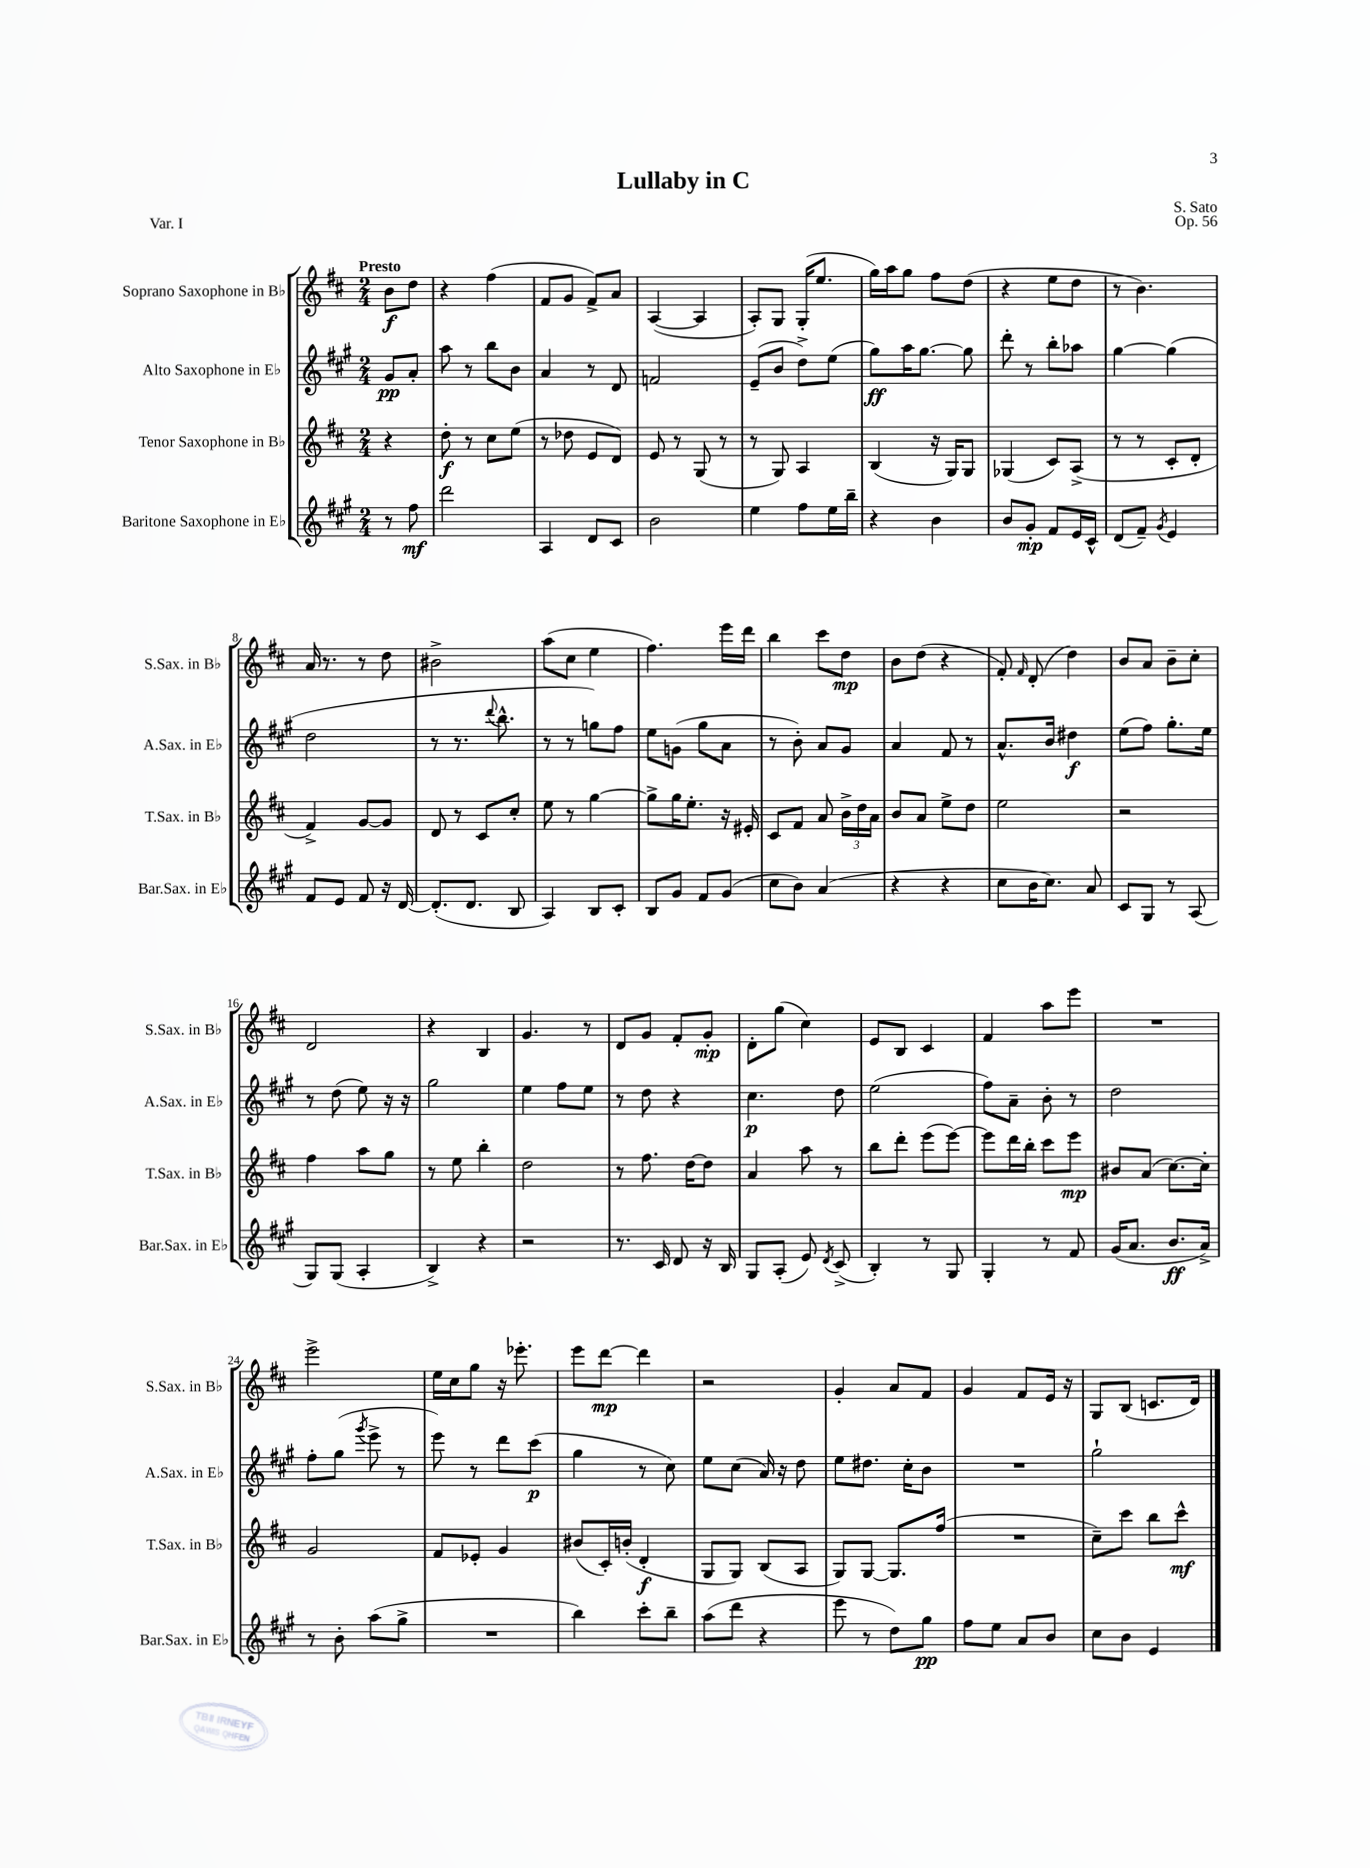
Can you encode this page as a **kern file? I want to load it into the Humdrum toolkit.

**kern	**kern	**kern	**kern
*staff4	*staff3	*staff2	*staff1
*clefG2	*clefG2	*clefG2	*clefG2
*k[f#c#g#]	*k[f#c#]	*k[f#c#g#]	*k[f#c#]
*M2/4	*M2/4	*M2/4	*M2/4
8r	4r	8g#/L	8b\L
8ff#\	.	8a'/J	8dd\J
=	=	=	=
2ddd\	8dd'\	8aa\	4r
.	8r	8r	.
.	8cc#\L	8bb\L	(4ff#\
.	(8ee\J	8b\J	.
=	=	=	=
4A/	8r	4a/	8f#/L
.	8dd-\	.	8g/J
8d/L	8e/L	8r	8f#^/L)
8c#/J	8d/J)	8d/	8a/J
=	=	=	=
2b\	8e/	2f/	([4A/
.	8r	.	.
.	(8G/	.	4A/]
.	8r	.	.
=	=	=	=
4ee\	8r	(8e~/L	8A'/L)
.	8G/)	8b/J	8G/J
8ff#\L	4A/	8dd^\L)	(16G'/LK
.	.	.	8.ee/J
16ee\L	.	(8ee\J	.
16bb~\JJ	.	.	.
=	=	=	=
4r	(4B/	8gg#\L)	16gg\LL)
.	.	.	16aa\J
.	.	16aa\K	8gg\J
.	.	[8.gg#\J	.
4b\	16r	.	8ff#\L
.	16G/LK)	.	.
.	8G/J	8gg#\]	(8dd\J
=	=	=	=
8b/L	(4G-/	8ddd'\	4r
8g#'/J	.	8r	.
8f#/L	8c#/L)	8bb'\L	8ee\L
16e/L	(8A^/J	8aa-\J	8dd\J
16c#^^/JJ	.	.	.
=	=	=	=
(8d/L	8r	[4gg#\	8r
8f#~/J)	8r	.	4.b\)
8qg#/	.	.	.
4e/	8c#'/L	(4gg#\]	.
.	8d'/J	.	.
=	=	=	=
8f#/L	4f#^/)	2dd\	16a/
.	.	.	8.r
8e/J	.	.	.
8f#/	[8g/L	.	8r
16r	8g/]J	.	8dd\
[16d/	.	.	.
=	=	=	=
(8.d'/]L	8d/	8r	2b#^\
.	8r	8.r	.
8.d/J	.	.	.
.	8c#/L	.	.
.	.	8qqddd/	.
.	.	8.bb^^\	.
8B/	8cc#'/J	.	.
=	=	=	=
4A/)	8ee\	8r	(8aa\L
.	8r	8r	8cc#\J
8B/L	[4gg\	8gg\L)	4ee\
8c#'/J	.	8ff#\J	.
=	=	=	=
8B/L	8gg^\]L	8ee\L	4.ff#\)
8g#/J	16gg\K	(8g\J	.
.	8.ee'\J	.	.
8f#/L	.	8gg#\L	.
(8g#/J	16r	8a\J	16eee\LL
.	16e#'/	.	16ddd\JJ
=	=	=	=
8cc#\L	8c#/L	8r	4bb\
8b\J)	8f#/J	8b'\)	.
(4a/	8a/	8a/L	8ccc#\L
.	24b^\LL	8g#/J	8dd\J
.	24dd\	.	.
.	24a\JJ	.	.
=	=	=	=
4r	8b/L	4a/	8b\L
.	8a/J	.	(8dd\J
4r	8ee^\L	8f#/	4r
.	8dd\J	8r	.
=	=	=	=
8cc#\L	2ee\	8.a^^/L	8f#'/)
.	.	.	16qqf#/
16b\K	.	.	(8d'/
8.cc#\J)	.	16b/Jk	.
.	.	4dd#\	4dd\)
8a/	.	.	.
=	=	=	=
8c#/L	2r	(8ee\L	8b/L
8G#/J	.	8ff#\J)	8a/J
8r	.	8.gg#'\L	8b~\L
(8A/	.	.	8cc#'\J
.	.	16ee\Jk	.
=	=	=	=
8G#/L)	4ff#\	8r	2d/
(8G#/J	.	(8dd\	.
4A'/	8aa\L	8ee\)	.
.	8gg\J	16r	.
.	.	16r	.
=	=	=	=
4B^/)	8r	2gg#\	4r
.	8ee\	.	.
4r	4bb'\	.	4B/
=	=	=	=
2r	2dd\	4ee\	4.g/
.	.	8ff#\L	.
.	.	8ee\J	8r
=	=	=	=
8.r	8r	8r	8d/L
.	8.ff#\	8dd\	8g/J
16c#/	.	.	.
8d/	.	4r	8f#'/L
.	[16dd\LK	.	.
16r	8dd\]J	.	8g'/J
16B/	.	.	.
=	=	=	=
8G#/L	4a/	4.cc#\	8d'\L
(8A'/J	.	.	(8gg\J
8e/)	8aa\	.	4cc#\)
8qd/	.	.	.
(8c#^/	8r	8dd\	.
=	=	=	=
4B'/)	8bb\L	(2ee\	8e/L
.	8ddd'\J	.	8B/J
8r	(8eee\L	.	4c#/
8G#/	[8eee\J)	.	.
=	=	=	=
4G#'/	8eee\]L	8ff#\L)	4f#/
.	16ddd\L	8a~\J	.
.	16bb'\JJ	.	.
8r	8ccc#\L	8b'\	8aa\L
8f#/	8eee\J	8r	8eee\J
=	=	=	=
(16g#/LK	8b#/L	2dd\	2r
8.a/J	.	.	.
.	(8a/J	.	.
8.b/L	[8.cc#\L)	.	.
16a^/Jk)	16cc#'\]Jk	.	.
=	=	=	=
8r	2g/	8ff#'\L	2eee^\
8b'\	.	(8gg#\J	.
.	.	8qggg#/	.
(8aa\L	.	8eee^\	.
8gg#^\J	.	8r	.
=	=	=	=
2r	8f#/L	8eee\)	16ee\LL
.	.	.	16cc#\J
.	8e-'/J	8r	8gg\J
.	4g/	8ddd\L	16r
.	.	.	8.eee-'\
.	.	(8ccc#\J	.
=	=	=	=
4bb\)	(8b#/L	4gg#\	8eee\L
.	16c#'/L)	.	[8ddd\J
.	(16b'/JJ	.	.
8ccc#'\L	4d'/	8r	4ddd\]
8bb~\J	.	8cc#\)	.
=	=	=	=
(8aa\L	8G/L	8ee\L	2r
8ddd\J	8G/J)	(8cc#\J	.
4r	(8B/L	16a/)	.
.	.	16r	.
.	8A/J	8dd\	.
=	=	=	=
8eee\	8G/L)	8ee\L	4g'/
8r	[8G/J	8.dd#\J	.
8dd\L)	8.G/]L	.	8a/L
.	.	16cc#'\LK	.
8gg#\J	.	8b\J	8f#/J
.	(16ff#/Jk	.	.
=	=	=	=
8ff#\L	2r	2r	4g/
8ee\J	.	.	.
8a/L	.	.	8f#/L
8b/J	.	.	16e/Jk
.	.	.	16r
=	=	=	=
8cc#\L	8cc#~\L)	2gg#`\	8G/L
8b\J	8ccc#\J	.	(8B/J
4e/	8bb\L	.	8.c/L
.	8ccc#^^\J	.	.
.	.	.	16d/Jk)
==	==	==	==
*-	*-	*-	*-
